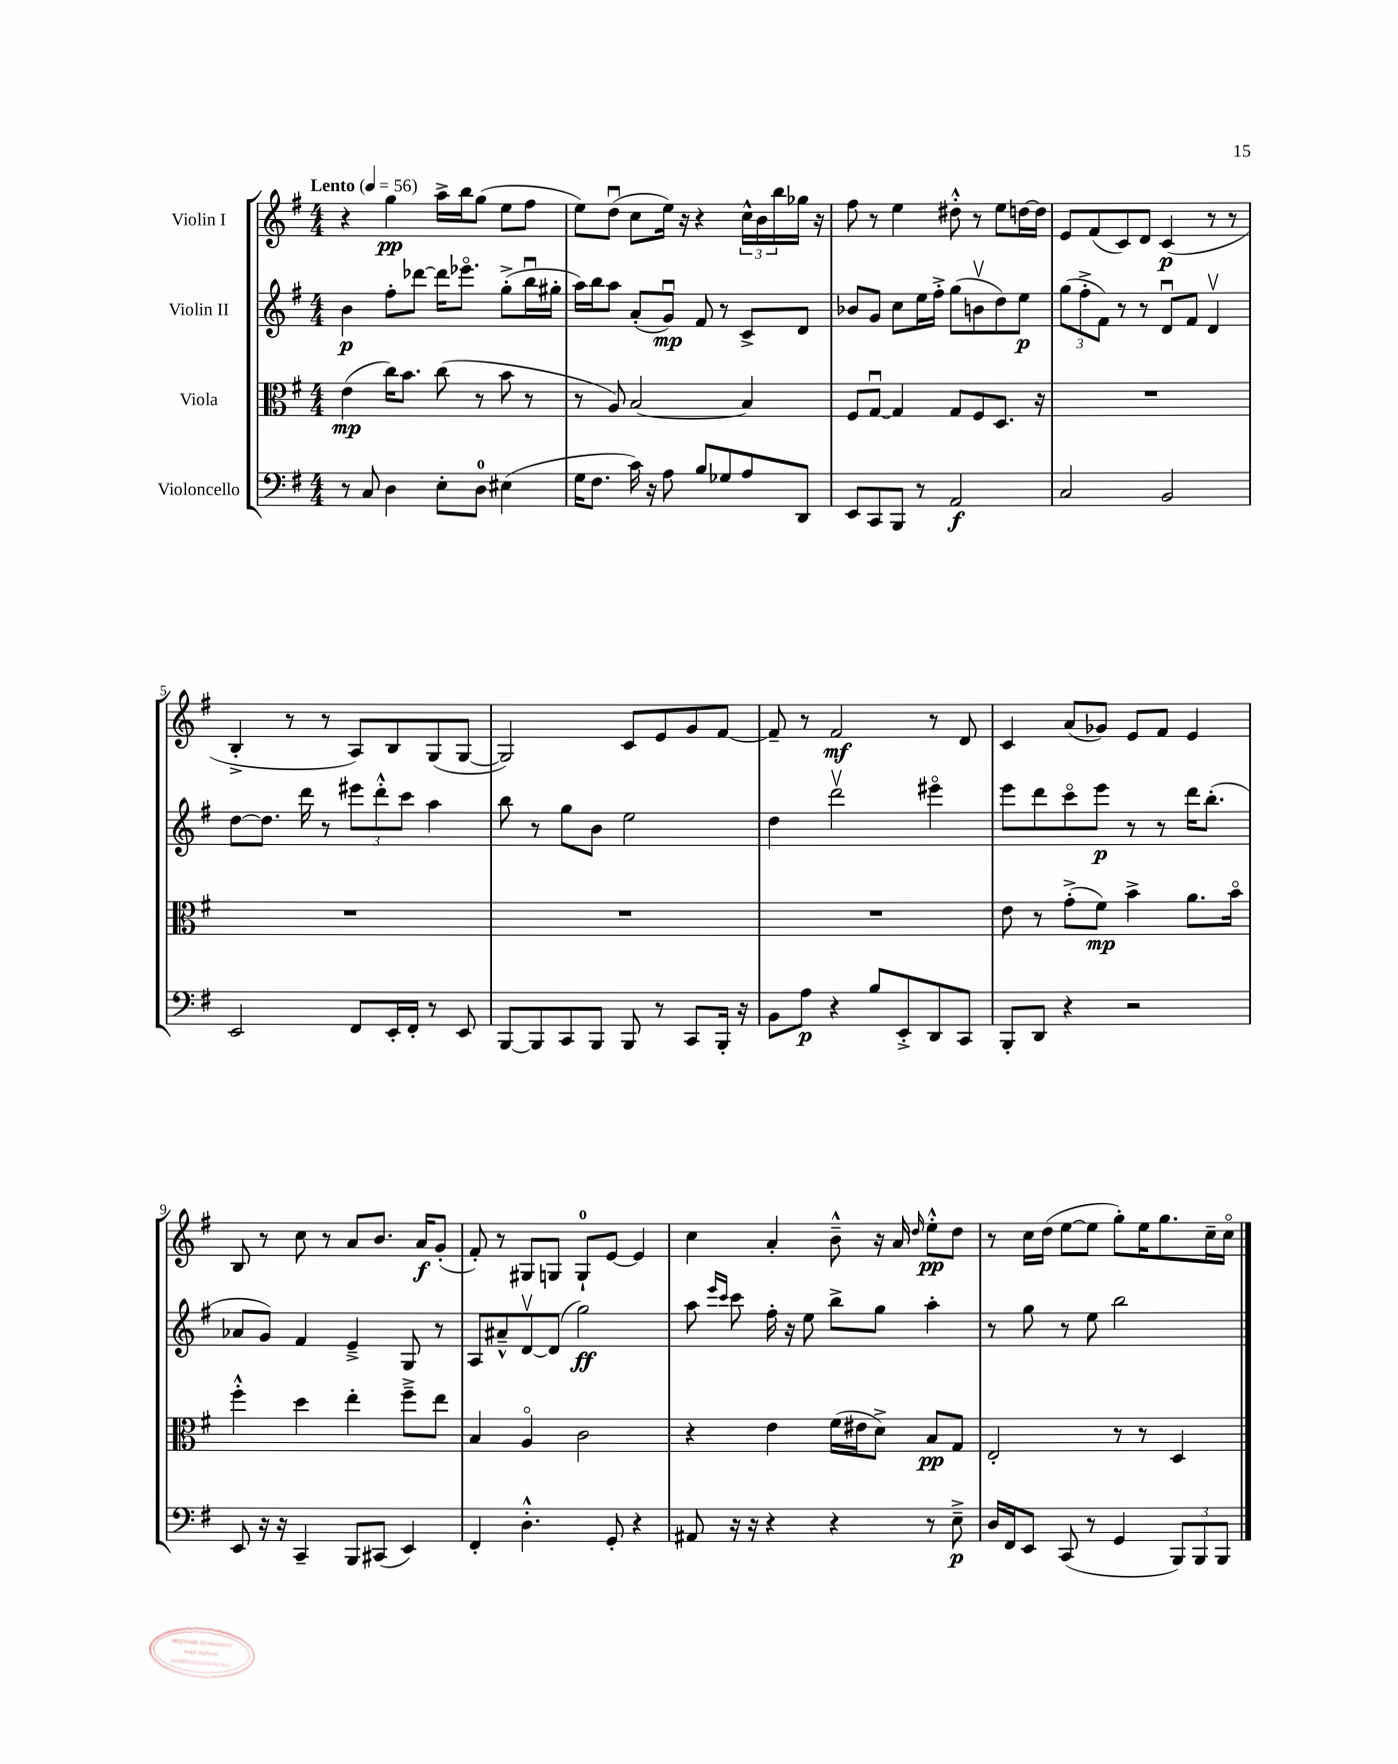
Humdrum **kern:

**kern	**dynam	**kern	**dynam	**kern	**dynam	**kern	**dynam
*part4	*part4	*part3	*part3	*part2	*part2	*part1	*part1
*staff4	*staff4	*staff3	*staff3	*staff2	*staff2	*staff1	*staff1
*I"Violoncello	*	*I"Viola	*	*I"Violin II	*	*I"Violin I	*
*clefF4	*	*clefC3	*	*clefG2	*	*clefG2	*
*k[f#]	*	*k[f#]	*	*k[f#]	*	*k[f#]	*
*M4/4	*	*M4/4	*	*M4/4	*	*M4/4	*
*MM56	*	*MM56	*	*MM56	*	*MM56	*
=1	=1	=1	=1	=1	=1	=1	=1
!	!	!	!	!	!	!LO:TX:a:B:t=Lento	!
8r	.	(4e\	mp	4b\	p	4r	.
8C/	.	.	.	.	.	.	.
4D\	.	16cc\KL)	.	8ff#'\L	.	4gg\	pp
.	.	8.b\J	.	.	.	.	.
.	.	.	.	[8ddd-X\J	.	.	.
8E'\L	.	(8cc\	.	16ddd-\KL]	.	16aa^\LL	.
.	.	.	.	8.eee-X\J	.	16bb\J	.
8D\J	.	8r	.	.	.	(8gg\J	.
(4E#X\	.	8b\	.	(8gg'^\L	.	8ee\L	.
.	.	8r	.	16bbu\L	.	8ff#\J	.
.	.	.	.	16gg#X'\JJ	.	.	.
=2	=2	=2	=2	=2	=2	=2	=2
16G\KL	.	8r	.	16aa\LL)	.	8ee\L)	.
8.F#\J	.	.	.	16bb\J	.	.	.
.	.	8A/)	.	8aa\J	.	(8ddu\J	.
16c\)	.	[2B/	.	(8a'/L	.	8cc\L	.
16r	.	.	.	.	.	.	.
8A\	.	.	.	8gu/J)	mp	16ee\Jk)	.
.	.	.	.	.	.	16r	.
8B/L	.	.	.	8f#/	.	4r	.
8G-X/	.	.	.	8r	.	.	.
8A/	.	4B/]	.	8c^/L	.	24cc^^\LL	.
.	.	.	.	.	.	24b\	.
.	.	.	.	.	.	24bb\	.
8DD/J	.	.	.	8d/J	.	16gg-X\JJ	.
.	.	.	.	.	.	16r	.
=3	=3	=3	=3	=3	=3	=3	=3
8EE/L	.	8F#/L	.	8b-X/L	.	8ff#\	.
8CC/	.	[8Gu/J	.	8g/J	.	8r	.
8BBB/J	.	4G/]	.	8cc\L	.	4ee\	.
8r	.	.	.	16ee\L	.	.	.
.	.	.	.	16ff#'^\JJ	.	.	.
2AA/	f	8G/L	.	(8gg\L	.	8dd#X'^^\	.
.	.	8F#/	.	8bnv\	.	8r	.
.	.	8.D/J	.	8dd\)	.	8ee\L	.
.	.	.	.	8ee\J	p	[16ddn\L	.
.	.	16r	.	.	.	16dd\JJ]	.
=4	=4	=4	=4	=4	=4	=4	=4
2C/	.	1r	.	(12gg\L	.	8e/L	.
.	.	.	.	12ff#'^\	.	.	.
.	.	.	.	.	.	(8f#/	.
.	.	.	.	12f#\J)	.	.	.
.	.	.	.	8r	.	8c/)	.
.	.	.	.	8r	.	8d/J	.
2BB/	.	.	.	8du/L	.	(4c/	p
.	.	.	.	8f#/J	.	.	.
.	.	.	.	4dv/	.	8r	.
.	.	.	.	.	.	8r	.
!!LO:LB:g=z
=5	=5	=5	=5	=5	=5	=5	=5
2EE/	.	1r	.	[8dd\L	.	4B'^/	.
.	.	.	.	8.dd\J]	.	.	.
.	.	.	.	.	.	8r	.
.	.	.	.	16ddd\	.	.	.
.	.	.	.	8r	.	8r	.
8FF#/L	.	.	.	12eee#X\L	.	8A/L)	.
.	.	.	.	12ddd'^^\	.	.	.
16EE'/L	.	.	.	.	.	8B/	.
.	.	.	.	12ccc\J	.	.	.
16FF#'/JJ	.	.	.	.	.	.	.
8r	.	.	.	4aa\	.	(8G/	.
8EE/	.	.	.	.	.	[8G/J	.
=6	=6	=6	=6	=6	=6	=6	=6
[8BBB/L	.	1r	.	8bb\	.	2G/])	.
8BBB/]	.	.	.	8r	.	.	.
8CC/	.	.	.	8gg\L	.	.	.
8BBB/J	.	.	.	8b\J	.	.	.
8BBB/	.	.	.	2ee\	.	8c/L	.
8r	.	.	.	.	.	8e/	.
8CC/L	.	.	.	.	.	8g/	.
16BBB'/Jk	.	.	.	.	.	[8f#/J	.
16r	.	.	.	.	.	.	.
=7	=7	=7	=7	=7	=7	=7	=7
8BB\L	.	1r	.	4dd\	.	8f#~/]	.
8A\J	p	.	.	.	.	8r	.
4r	.	.	.	2dddv\	.	2f#/	mf
8B/L	.	.	.	.	.	.	.
8EE'^/	.	.	.	.	.	.	.
8DD/	.	.	.	4eee#X\	.	8r	.
8CC/J	.	.	.	.	.	8d/	.
=8	=8	=8	=8	=8	=8	=8	=8
8BBB'/L	.	8e\	.	8eee\L	.	4c/	.
8DD/J	.	8r	.	8ddd\	.	.	.
4r	.	(8g'^\L	.	8ccc\	.	(8a/L	.
.	.	8f#\J)	mp	8eee\J	p	8g-X/J)	.
2r	.	4b^\	.	8r	.	8e/L	.
.	.	.	.	8r	.	8f#/J	.
.	.	8.a\L	.	16ddd\KL	.	4e/	.
.	.	.	.	(8.bb'\J	.	.	.
.	.	16b\Jk	.	.	.	.	.
!!LO:LB:g=z
=9	=9	=9	=9	=9	=9	=9	=9
8EE/	.	4ff#'^^\	.	8a-X/L	.	8B/	.
16r	.	.	.	8g/J)	.	8r	.
16r	.	.	.	.	.	.	.
4CC~/	.	4dd\	.	4f#/	.	8cc\	.
.	.	.	.	.	.	8r	.
8BBB/L	.	4ee'\	.	4e~^/	.	8a/L	.
(8CC#X/J	.	.	.	.	.	8.b/J	.
4EE/)	.	8ff#~^\L	.	8G/	.	.	.
.	.	.	.	.	.	16a/KL	f
.	.	8ee\J	.	8r	.	(8g'/J	.
=10	=10	=10	=10	=10	=10	=10	=10
4FF#'/	.	4B/	.	8A/L	.	8f#'/)	.
.	.	.	.	8a#X~^^/	.	8r	.
4.D'^^\	.	4A/	.	[8dv/	.	8G#X/L	.
.	.	.	.	(8d/J]	.	8Gn/J	.
.	.	2c\	.	2gg\)	ff	8G`/L	.
8GG'/	.	.	.	.	.	[8e/J	.
4r	.	.	.	.	.	4e/]	.
=11	=11	=11	=11	=11	=11	=11	=11
8AA#X/	.	4r	.	8aa\	.	4cc\	.
.	.	.	.	16qqeee/LL	.	.	.
.	.	.	.	16qqccc/JJ	.	.	.
16r	.	.	.	8ccc\	.	.	.
16r	.	.	.	.	.	.	.
4r	.	4e\	.	16ff#'\	.	4a'/	.
.	.	.	.	16r	.	.	.
.	.	.	.	8ee\	.	.	.
4r	.	(16f#\LL	.	8bb^\L	.	8b~^^\	.
.	.	16e#X\J	.	.	.	.	.
.	.	8d^\J)	.	8gg\J	.	16r	.
.	.	.	.	.	.	16a/	.
.	.	.	.	.	.	16qqdd/	.
8r	.	8B/L	pp	4aa'\	.	8ee'^^\L	pp
8E~^\	p	8G/J	.	.	.	8dd\J	.
=12	=12	=12	=12	=12	=12	=12	=12
16D/LL	.	2E'/	.	8r	.	8r	.
16FF#/J	.	.	.	.	.	.	.
8EE/J	.	.	.	8gg\	.	16cc\LL	.
.	.	.	.	.	.	(16dd\JJ	.
(8CC/	.	.	.	8r	.	[8ee\L	.
8r	.	.	.	8ee\	.	8ee\J]	.
4GG/	.	8r	.	2bb\	.	8gg'\L)	.
.	.	8r	.	.	.	16ee\K	.
.	.	.	.	.	.	8.gg\	.
12BBB/L)	.	4D/	.	.	.	.	.
12BBB/	.	.	.	.	.	.	.
.	.	.	.	.	.	16cc~\L	.
12BBB/J	.	.	.	.	.	.	.
.	.	.	.	.	.	16cc\JJ	.
==	==	==	==	==	==	==	==
*-	*-	*-	*-	*-	*-	*-	*-
